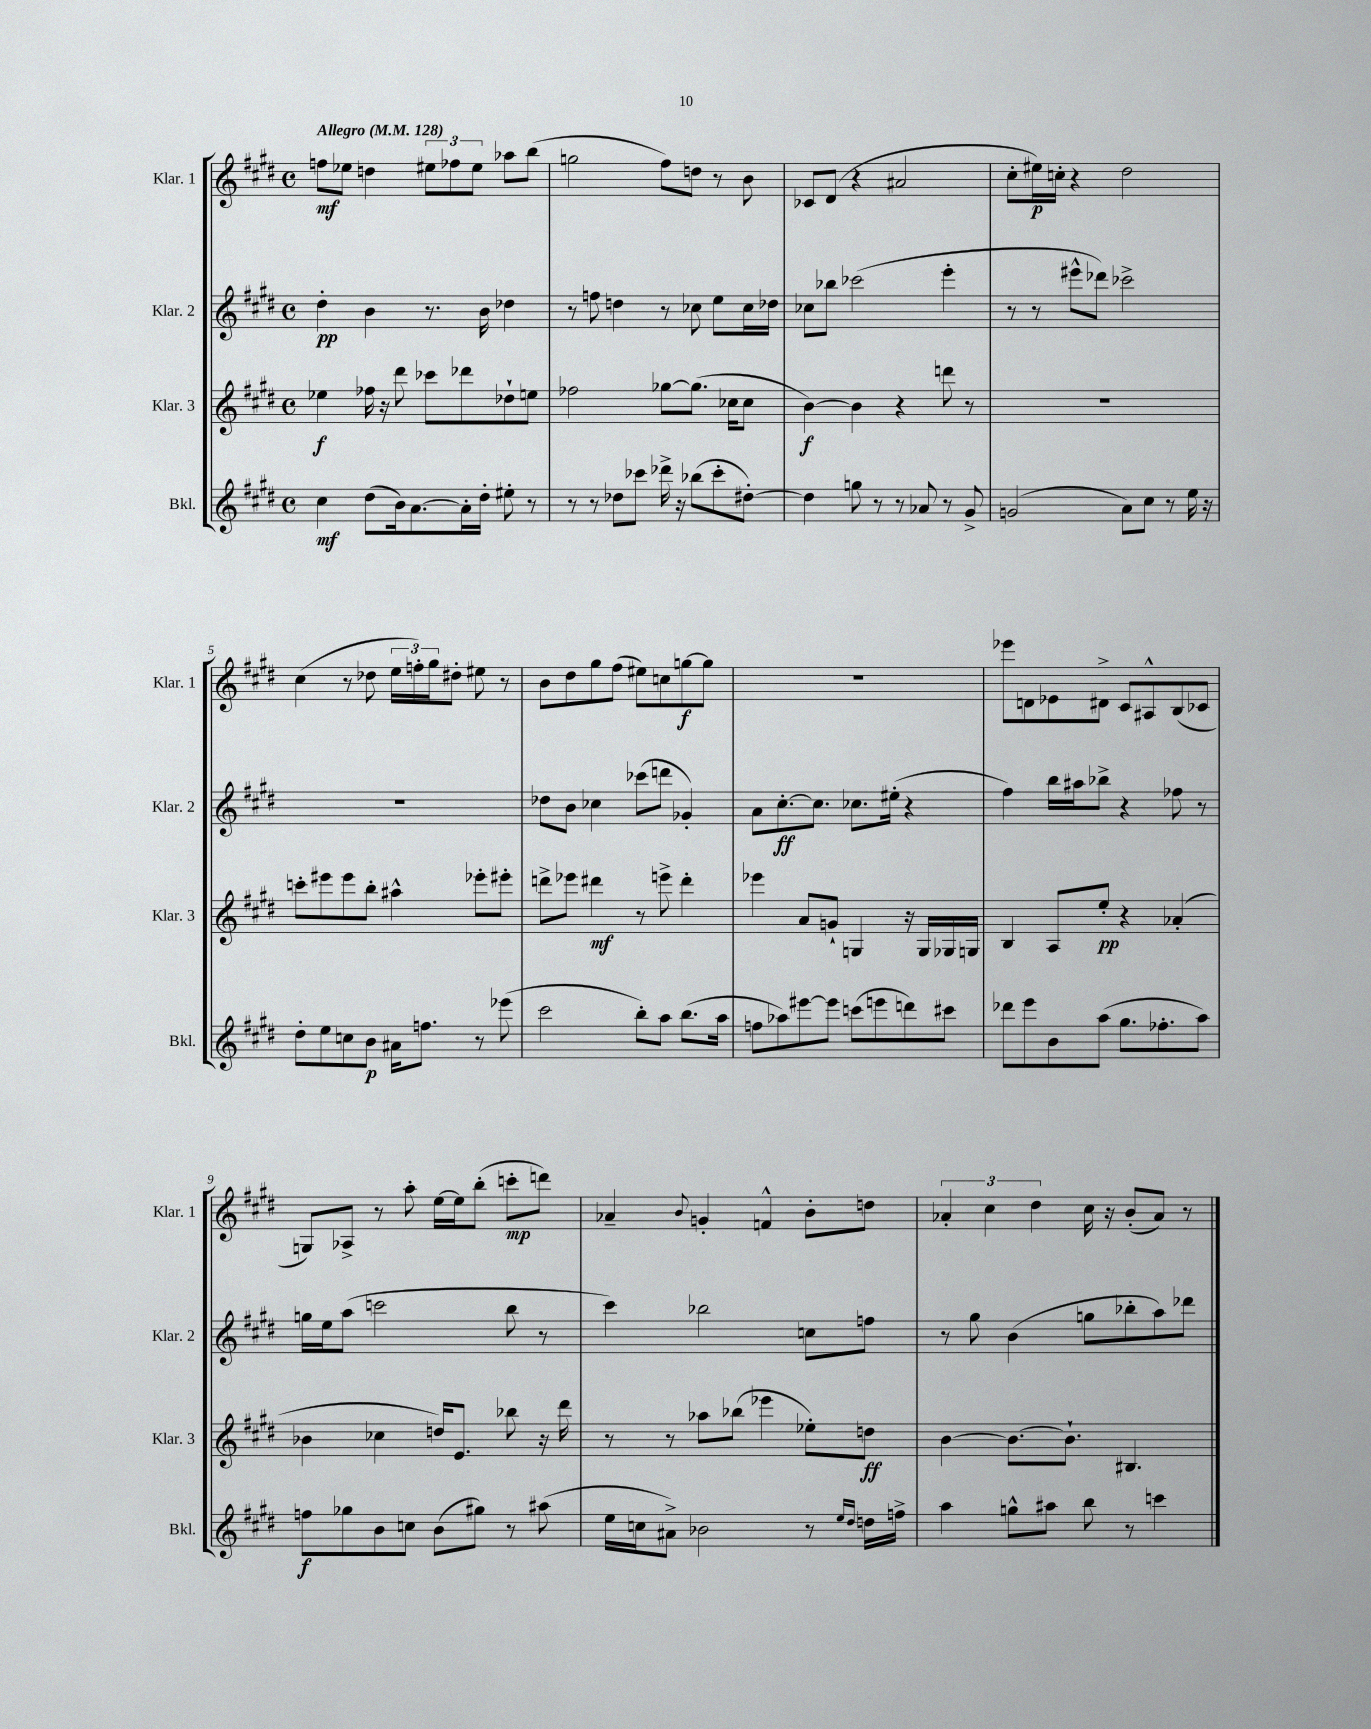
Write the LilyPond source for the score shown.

<<
\new StaffGroup <<
\new Staff = "s0" \with { instrumentName = "Klar. 1" shortInstrumentName = "Klar. 1" } {
    \clef treble \key e \major \defaultTimeSignature \time 4/4 \tempo "Allegro" 4 = 128
    f''8\mf ees''8 d''4 \tuplet 3/2 { eis''8 fes''8 eis''8 } aes''8 b''8( |
    g''2 fis''8) d''8 r8 b'8 |
    ces'8 dis'8( r4 ais'2 |
    cis''8-. eis''16\p) c''16-. r4 dis''2 |
    cis''4( r8 des''8 \tuplet 3/2 { e''16 f''16-.) gis''16 } dis''8-. eis''8 r8 |
    b'8 dis''8 gis''8 fis''8( eis''8) c''8 g''8~\f g''8 |
    r1 |
    ees'''8 d'8 ees'8 dis'8-> cis'8 ais8-^ b8( ces'8 |
    g8) aes8-> r8 a''8-. e''16~ e''16 b''8-.( c'''8-.\mp d'''8) |
    aes'4-- \appoggiatura { b'8 } g'4-. f'4-^ b'8-. d''8 |
    \tuplet 3/2 { aes'4-. cis''4 dis''4 } cis''16 r16 b'8-.( aes'8) r8 \bar "|." |
}
\new Staff = "s1" \with { instrumentName = "Klar. 2" shortInstrumentName = "Klar. 2" } {
    \clef treble \key e \major \defaultTimeSignature \time 4/4
    dis''4-.\pp b'4 r8. b'16 des''4 |
    r8 f''8 d''4 r8 ces''8 e''8 ces''16 des''16 |
    ces''8 bes''8 ces'''2( e'''4-. |
    r8 r8 eis'''8-^ des'''8) ces'''2-> |
    R1 |
    des''8 b'8 ces''4 ces'''8( d'''8 ges'4-.) |
    a'8 cis''8.~-.\ff cis''8. ces''8. eis''16-.( r4 |
    fis''4) b''16 ais''16 bes''8-> r4 fes''8 r8 |
    g''16 e''16 a''8( c'''2 b''8 r8 |
    cis'''4) bes''2 c''8 f''8 |
    r8 gis''8 b'4( g''8 bes''8-. a''8) des'''8 \bar "|." |
}
\new Staff = "s2" \with { instrumentName = "Klar. 3" shortInstrumentName = "Klar. 3" } {
    \clef treble \key e \major \defaultTimeSignature \time 4/4
    ees''4\f fes''16 r16 dis'''8 ces'''8 des'''8 des''8-! e''8 |
    fes''2 ges''8~ ges''8.( ces''16 ces''8 |
    b'4~\f) b'4 r4 d'''8 r8 |
    R1 |
    c'''8-. eis'''8 eis'''8 b''8-. ais''4-^ ees'''8-. eis'''8-. |
    d'''8-> ees'''8 dis'''4\mf r8 e'''8-> dis'''4-. |
    ees'''4 a'8 g'8-! g4 r16 g16 ges16 g16 |
    b4 a8 e''8-.\pp r4 aes'4-.( |
    bes'4 ces''4 d''16) e'8. bes''8 r16 dis'''16 |
    r8 r8 aes''8 bes''8( ees'''4 ees''8-.) d''8\ff |
    b'4~ b'8.~ b'8.-! bis4. \bar "|." |
}
\new Staff = "s3" \with { instrumentName = "Bkl." shortInstrumentName = "Bkl." } {
    \clef treble \key e \major \defaultTimeSignature \time 4/4
    cis''4\mf dis''8( b'16) a'8.~ a'16-. dis''16-. eis''8-. r8 |
    r8 r8 des''8 ces'''8 des'''16-> r16 bes''8( ces'''8-. dis''8~-.) |
    dis''4 g''8 r8 r8 aes'8 r8 gis'8-> |
    g'2( a'8) cis''8 r8 e''16 r16 |
    dis''8-. e''8 c''8 b'8\p ais'16 f''8. r8 ees'''8( |
    cis'''2 b''8-.) a''8 b''8.( a''16 |
    f''8 aes''8) eis'''8~ eis'''8 c'''8( e'''8 d'''8) cis'''8 |
    des'''8 e'''8 b'8 a''8( gis''8. fes''8.-. a''8) |
    f''8\f ges''8 b'8 c''8 b'8( gis''8) r8 ais''8( |
    e''16 c''16 ais'8->) bes'2 r8 \grace { e''16 dis''16 } d''16 f''16-> |
    a''4 g''8-^ ais''8 b''8 r8 c'''4 \bar "|." |
}
>>
>>
